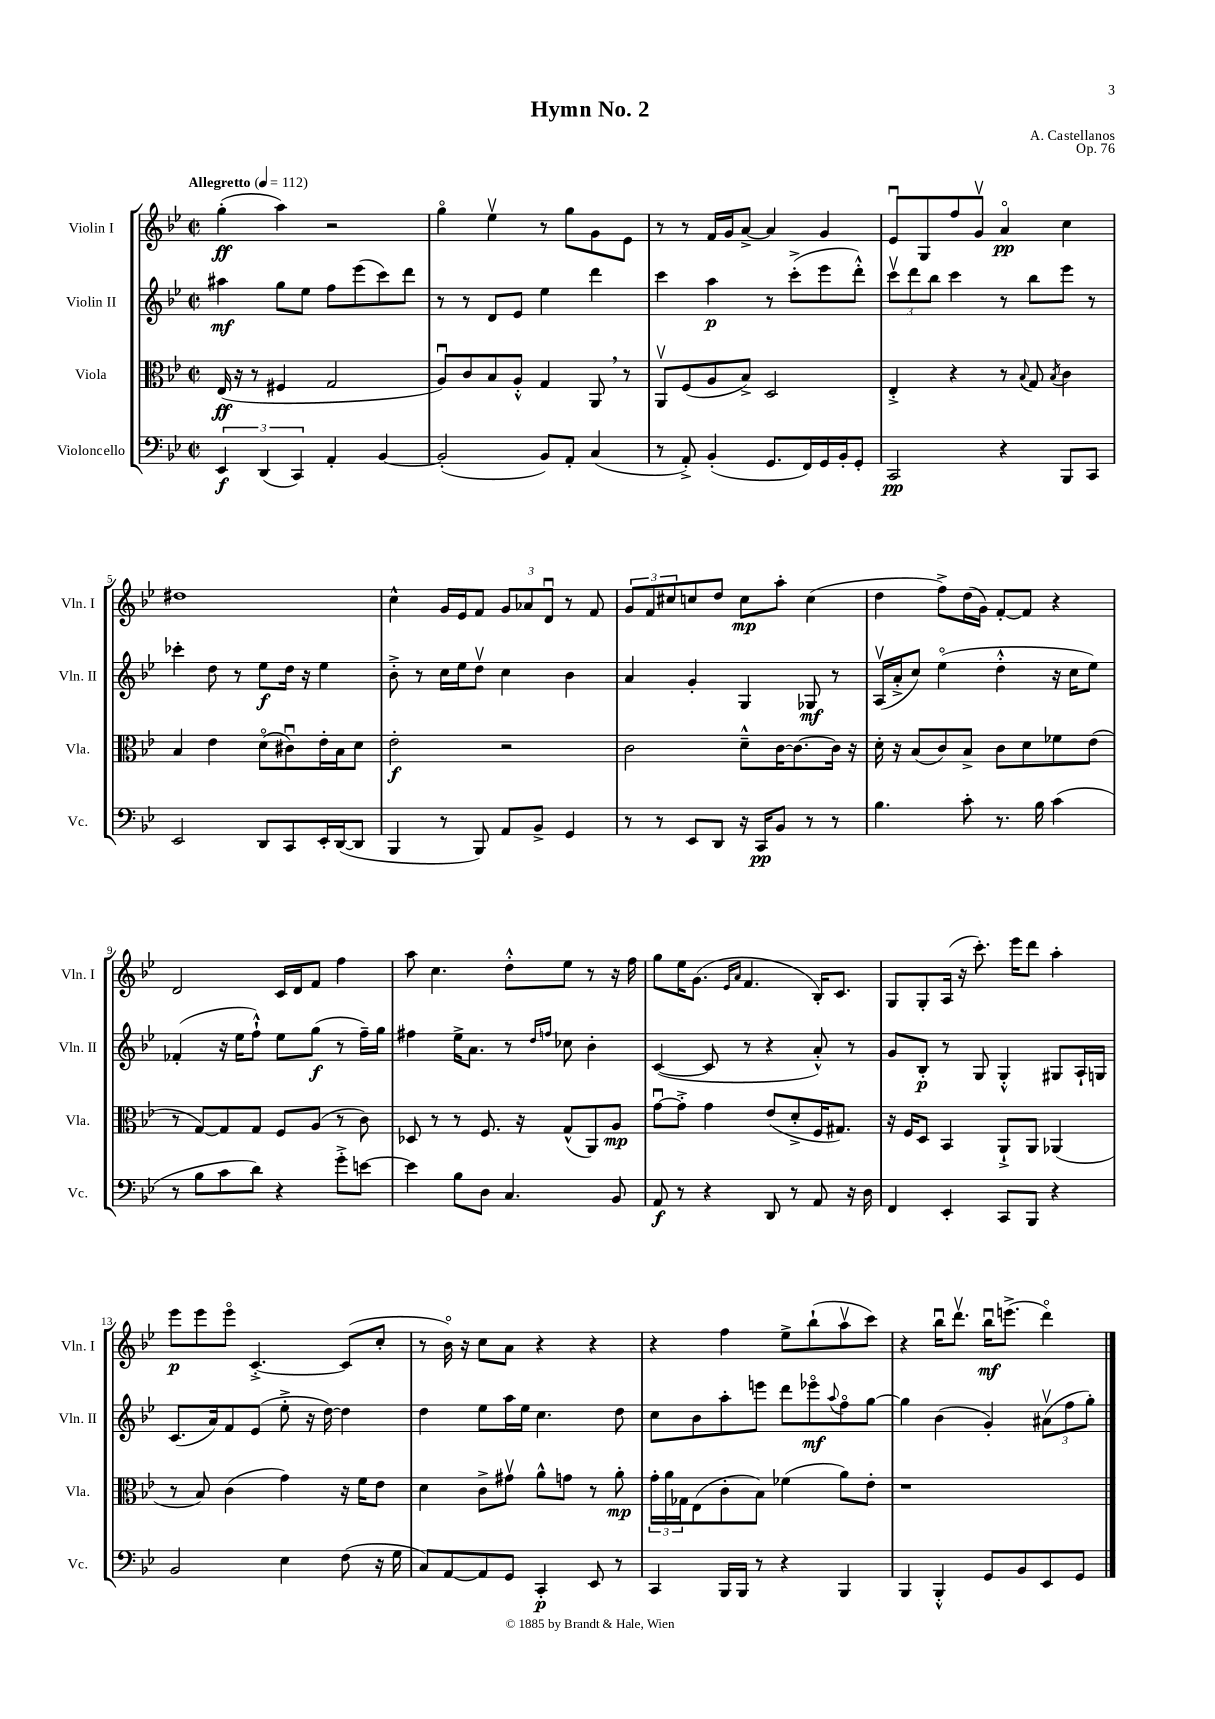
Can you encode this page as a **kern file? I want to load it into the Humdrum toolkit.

**kern	**dynam	**kern	**dynam	**kern	**dynam	**kern	**dynam
*part4	*part4	*part3	*part3	*part2	*part2	*part1	*part1
*staff4	*staff4	*staff3	*staff3	*staff2	*staff2	*staff1	*staff1
*I"Violoncello	*	*I"Viola	*	*I"Violin II	*	*I"Violin I	*
*I'Vc.	*	*I'Vla.	*	*I'Vln. II	*	*I'Vln. I	*
*clefF4	*	*clefC3	*	*clefG2	*	*clefG2	*
*k[b-e-]	*	*k[b-e-]	*	*k[b-e-]	*	*k[b-e-]	*
*M2/2	*	*M2/2	*	*M2/2	*	*M2/2	*
*met(c|)	*	*met(c|)	*	*met(c|)	*	*met(c|)	*
*MM112	*	*MM112	*	*MM112	*	*MM112	*
=1	=1	=1	=1	=1	=1	=1	=1
!	!	!	!	!	!	!LO:TX:a:B:t=Allegretto	!
6EE-/	f	(16E-/	ff	4aa#X\	mf	(4gg'\	ff
.	.	16r	.	.	.	.	.
.	.	8r	.	.	.	.	.
(6DD/	.	.	.	.	.	.	.
.	.	4F#X/	.	8gg\L	.	4aa\)	.
6CC/)	.	.	.	.	.	.	.
.	.	.	.	8ee-\J	.	.	.
4AA'/	.	2G/	.	8ff\L	.	2r	.
.	.	.	.	(8eee-\	.	.	.
[4BB-/	.	.	.	8ccc\)	.	.	.
.	.	.	.	8ddd\J	.	.	.
=2	=2	=2	=2	=2	=2	=2	=2
(2BB-'/]	.	8Au/L)	.	8r	.	4gg\	.
.	.	8c/	.	8r	.	.	.
.	.	8B-/	.	8d/L	.	4ee-v\	.
.	.	8A'^^/J	.	8e-/J	.	.	.
8BB-/L)	.	4G/	.	4ee-\	.	8r	.
8AA'/J	.	.	.	.	.	8gg\L	.
(4C/	.	8AA,/	.	4ddd\	.	8g\	.
.	.	8r	.	.	.	8e-\J	.
=3	=3	=3	=3	=3	=3	=3	=3
8r	.	8AAv/L	.	4ccc\	.	8r	.
8AA'^/)	.	(8F/	.	.	.	8r	.
(4BB-'/	.	8A/	.	4aa\	p	16f/LL	.
.	.	.	.	.	.	16g/J	.
.	.	8B-^/J)	.	.	.	[8a^/J	.
8.GG/L	.	2D/	.	8r	.	4a/]	.
.	.	.	.	(8ccc'^\L	.	.	.
16FF/L)	.	.	.	.	.	.	.
16GG/	.	.	.	8eee-\	.	4g/	.
16BB-'/J	.	.	.	.	.	.	.
8GG'/J	.	.	.	8ddd'^^\J)	.	.	.
=4	=4	=4	=4	=4	=4	=4	=4
2CC/	pp	4E-'^/	.	12cccv\L	.	8e-u/L	.
.	.	.	.	12ddd\	.	.	.
.	.	.	.	.	.	8G/	.
.	.	.	.	12bb-\J	.	.	.
.	.	4r	.	4ccc\	.	8ff/	.
.	.	.	.	.	.	8gv/J	.
4r	.	8r	.	8r	.	4a/	pp
.	.	8qqB-/	.	.	.	.	.
.	.	8G/	.	8bb-\L	.	.	.
.	.	8qB-/	.	.	.	.	.
8BBB-/L	.	4c\	.	8eee-\J	.	4cc\	.
8CC/J	.	.	.	8r	.	.	.
!!LO:LB:g=z
=5	=5	=5	=5	=5	=5	=5	=5
2EE-/	.	4B-/	.	4ccc-X'\	.	1dd#X	.
.	.	4e-\	.	8dd\	.	.	.
.	.	.	.	8r	.	.	.
8DD/L	.	(8d\L	.	8ee-\L	f	.	.
8CC/	.	8c#Xu\)	.	16dd\Jk	.	.	.
.	.	.	.	16r	.	.	.
16EE-'/L	.	16e-'\L	.	4ee-\	.	.	.
([16DD/J	.	16B-\J	.	.	.	.	.
8DD/J]	.	8d\J	.	.	.	.	.
=6	=6	=6	=6	=6	=6	=6	=6
4BBB-/	.	2e-'\	f	8b-'^\	.	4cc^^\	.
.	.	.	.	8r	.	.	.
8r	.	.	.	16cc\LL	.	16g/LL	.
.	.	.	.	16ee-\J	.	16e-/J	.
8BBB-/)	.	.	.	8ddv\J	.	8f/J	.
8AA/L	.	2r	.	4cc\	.	12g/L	.
.	.	.	.	.	.	12a-X/	.
8BB-^/J	.	.	.	.	.	.	.
.	.	.	.	.	.	12du/J	.
4GG/	.	.	.	4b-\	.	8r	.
.	.	.	.	.	.	8f/	.
=7	=7	=7	=7	=7	=7	=7	=7
8r	.	2c\	.	4a/	.	12g/L	.
.	.	.	.	.	.	12f/	.
8r	.	.	.	.	.	.	.
.	.	.	.	.	.	12cc#X/	.
8EE-/L	.	.	.	4g'/	.	8ccn/	.
8DD/J	.	.	.	.	.	8dd/J	.
16r	.	8d~^^\L	.	4G/	.	8cc\L	mp
16CC/KL	pp	.	.	.	.	.	.
8BB-/J	.	[16c\K	.	.	.	8aa'\J	.
.	.	8.c\_	.	.	.	.	.
8r	.	.	.	8G-X/	mf	(4cc\	.
8r	.	16c\Jk]	.	8r	.	.	.
.	.	16r	.	.	.	.	.
=8	=8	=8	=8	=8	=8	=8	=8
4.B-\	.	16d'\	.	(16Av/LL	.	4dd\	.
.	.	16r	.	16a'^/J	.	.	.
.	.	(8B-/L	.	8cc/J)	.	.	.
.	.	8c/)	.	(4ee-\	.	8ff^\L)	.
8c'\	.	8B-^/J	.	.	.	(16dd\L	.
.	.	.	.	.	.	16g\JJ)	.
8.r	.	8c\L	.	4dd'^^\	.	[8f'/L	.
.	.	8d\	.	.	.	8f/J]	.
16B-\	.	.	.	.	.	.	.
(4c\	.	8f-X\	.	16r	.	4r	.
.	.	.	.	16cc\KL	.	.	.
.	.	(8e-\J	.	8ee-\J)	.	.	.
!!LO:LB:g=z
=9	=9	=9	=9	=9	=9	=9	=9
8r	.	8r	.	(4f-X'/	.	2d/	.
8B-\L	.	[8G/L)	.	.	.	.	.
8c\	.	8G/]	.	16r	.	.	.
.	.	.	.	16ee-\KL	.	.	.
8d\J)	.	8G/J	.	8ff`^^\J)	.	.	.
4r	.	8F/L	.	8ee-\L	.	16c/LL	.
.	.	.	.	.	.	16d/J	.
.	.	(8A/J	.	(8gg\J	f	8f/J	.
8g'^\L	.	8r	.	8r	.	4ff\	.
[8en\J	.	8c\)	.	16ff~\LL)	.	.	.
.	.	.	.	16gg\JJ	.	.	.
=10	=10	=10	=10	=10	=10	=10	=10
4e\]	.	8D-X/	.	4ff#X\	.	8aa\	.
.	.	8r	.	.	.	4.cc\	.
8B-\L	.	8r	.	16ee-^\KL	.	.	.
.	.	.	.	8.a\J	.	.	.
8D\J	.	8.F/	.	.	.	.	.
4.C/	.	.	.	8r	.	8dd'^^\L	.
.	.	16r	.	.	.	.	.
.	.	.	.	16qqdd/LL	.	.	.
.	.	.	.	16qqffn/JJ	.	.	.
.	.	(8G^^/L	.	8cc-X\	.	8ee-\J	.
.	.	8AA/)	.	4b-'\	.	8r	.
8BB-/	.	8A/J	mp	.	.	16r	.
.	.	.	.	.	.	16ff\	.
=11	=11	=11	=11	=11	=11	=11	=11
8AA/	f	[8gu\L	.	([4c/	.	8gg\L	.
8r	.	8g'^\J]	.	.	.	16ee-\K	.
.	.	.	.	.	.	(8.g\J	.
4r	.	4g\	.	8c/]	.	.	.
.	.	.	.	.	.	16qqe-/LL	.
.	.	.	.	.	.	16qqa/JJ	.
.	.	.	.	8r	.	4.f/	.
8DD/	.	(8e-/L	.	4r	.	.	.
8r	.	8d'^/	.	.	.	.	.
8AA/	.	16F/K	.	8a'^^/)	.	16B-'/KL)	.
.	.	8.G#X/J)	.	.	.	8.c/J	.
16r	.	.	.	8r	.	.	.
16D\	.	.	.	.	.	.	.
=12	=12	=12	=12	=12	=12	=12	=12
4FF/	.	16r	.	8g/L	.	8G/L	.
.	.	16F/KL	.	.	.	.	.
.	.	8D/J	.	8B-'/J	p	8G'/	.
4EE-'/	.	4BB-/	.	8r	.	(16A/Jk	.
.	.	.	.	.	.	16r	.
.	.	.	.	8G/	.	8.ccc'\)	.
8CC/L	.	8AA`^/L	.	4G'^^/	.	.	.
.	.	.	.	.	.	16eee-\KL	.
8BBB-/J	.	8AA/J	.	.	.	8ddd\J	.
4r	.	(4AA-X/	.	8G#X/L	.	4aa'\	.
.	.	.	.	16A`/L	.	.	.
.	.	.	.	16Gn/JJ	.	.	.
!!LO:LB:g=z
=13	=13	=13	=13	=13	=13	=13	=13
2BB-/	.	8r	.	(8.c/L	.	8eee-\L	p
.	.	8B-/)	.	.	.	8eee-\	.
.	.	.	.	16a/k)	.	.	.
.	.	(4c\	.	8f/	.	8eee-\J	.
.	.	.	.	(8e-/J	.	[4.c'^/	.
4E-\	.	4g\)	.	8ee-'^\	.	.	.
.	.	.	.	16r	.	.	.
.	.	.	.	[16dd\)	.	.	.
(8F\	.	16r	.	4dd\]	.	(8c/L]	.
.	.	16f\KL	.	.	.	.	.
16r	.	8e-\J	.	.	.	8cc'/J	.
16G\	.	.	.	.	.	.	.
=14	=14	=14	=14	=14	=14	=14	=14
8C/L)	.	4d\	.	4dd\	.	8r	.
[8AA/	.	.	.	.	.	16b-\)	.
.	.	.	.	.	.	16r	.
8AA/]	.	8c^\L	.	8ee-\L	.	8cc\L	.
8GG/J	.	8g#Xv\J	.	16aa\L	.	8a\J	.
.	.	.	.	16ee-\JJ	.	.	.
4CC'/	p	8a^^\L	.	4.cc\	.	4r	.
.	.	8gn\J	.	.	.	.	.
8EE-/	.	8r	.	.	.	4r	.
8r	.	8a'\	mp	8dd\	.	.	.
=15	=15	=15	=15	=15	=15	=15	=15
4CC/	.	24g'\LL	.	8cc\L	.	4r	.
.	.	24a\	.	.	.	.	.
.	.	24G-X\J	.	.	.	.	.
.	.	(8E-\	.	8b-\	.	.	.
16BBB-/LL	.	8c'\	.	8aa'\	.	4ff\	.
16BBB-/JJ	.	.	.	.	.	.	.
8r	.	8B-\J)	.	8eeen\J	.	.	.
4r	.	(4f-X\	.	8ddd\L	.	8ee-^\L	.
.	.	.	.	8eee-X\	mf	(8bb-`\	.
.	.	.	.	8qqaa/	.	.	.
4BBB-/	.	8a\L)	.	8ff\	.	8aav\	.
.	.	8e-'\J	.	[8gg\J	.	8ccc\J)	.
=16	=16	=16	=16	=16	=16	=16	=16
4BBB-/	.	1r	.	4gg\]	.	4r	.
4BBB-'^^/	.	.	.	(4b-\	.	16bb-u\KL	.
.	.	.	.	.	.	8.dddv\J	.
8GG/L	.	.	.	4g'/)	.	16bb-u\KL	mf
.	.	.	.	.	.	(8.eeen^\J	.
8BB-/	.	.	.	.	.	.	.
8EE-/	.	.	.	(12a#Xv\L	.	4ddd\)	.
.	.	.	.	12ff\	.	.	.
8GG/J	.	.	.	.	.	.	.
.	.	.	.	12gg'\J)	.	.	.
==	==	==	==	==	==	==	==
*-	*-	*-	*-	*-	*-	*-	*-
